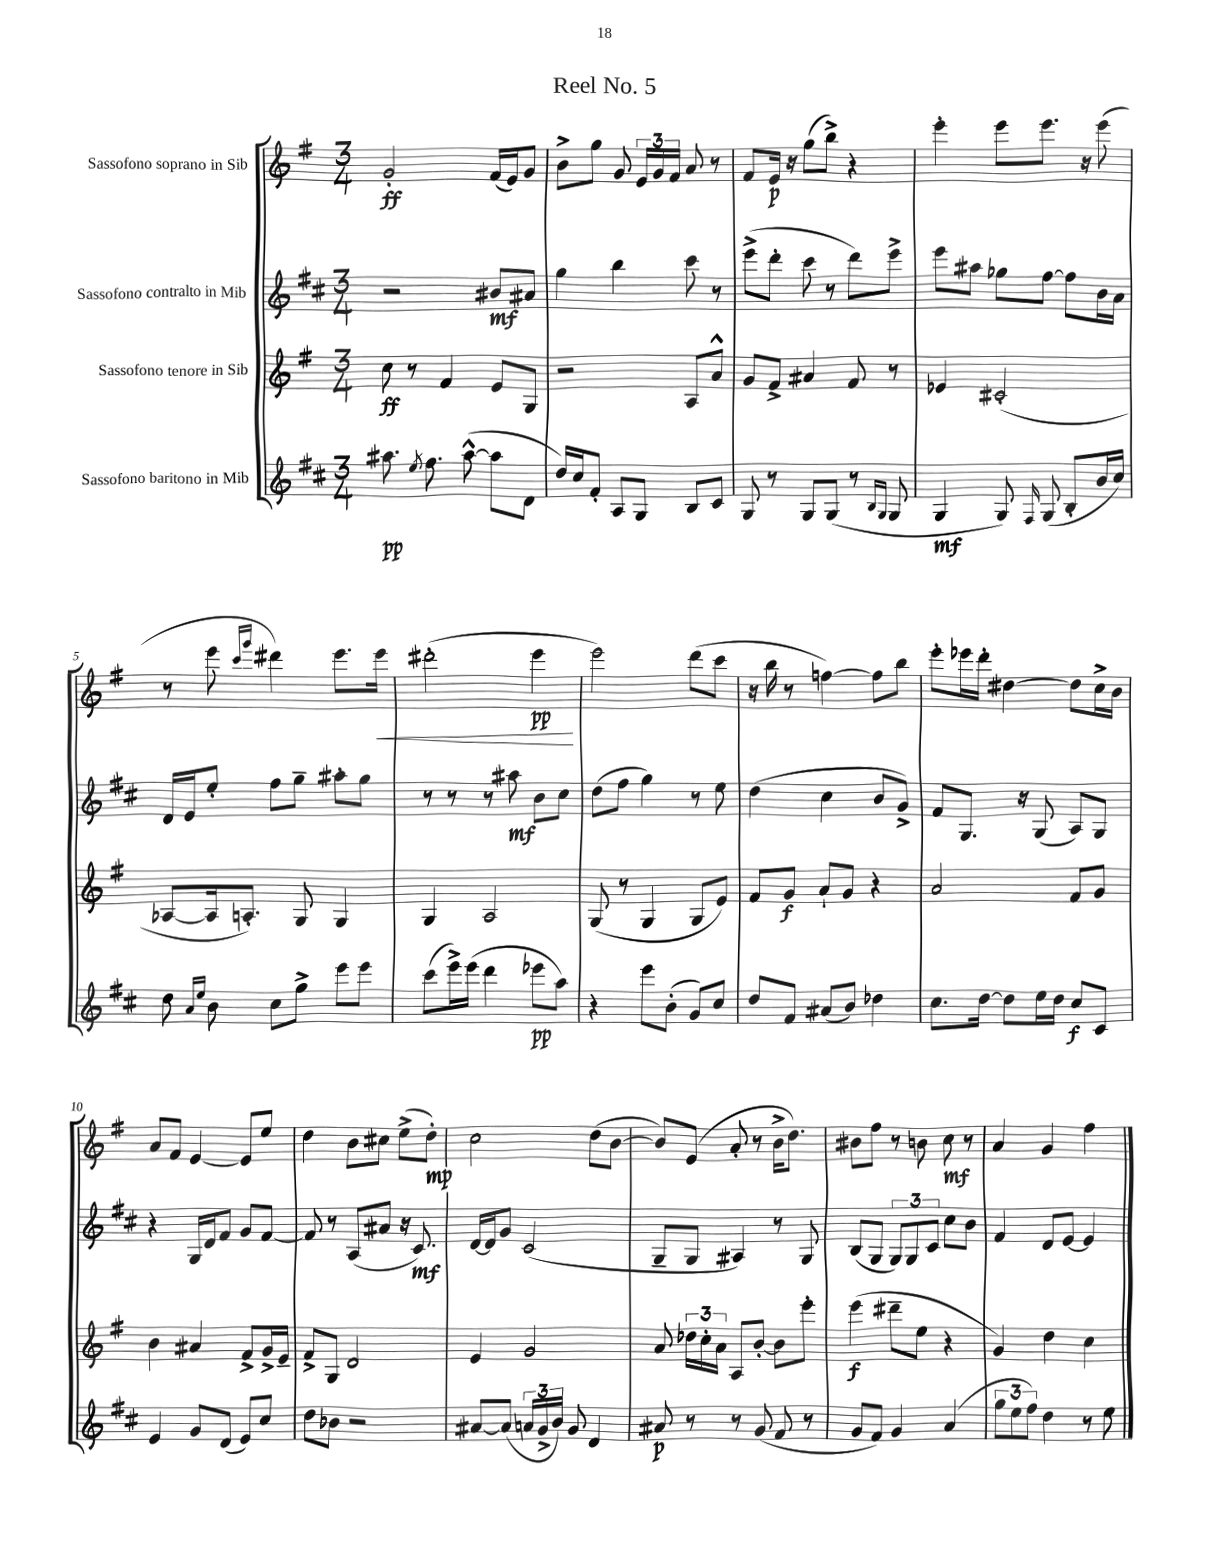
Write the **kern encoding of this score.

**kern	**kern	**kern	**kern
*staff4	*staff3	*staff2	*staff1
*clefG2	*clefG2	*clefG2	*clefG2
*k[f#c#]	*k[f#]	*k[f#c#]	*k[f#]
*M3/4	*M3/4	*M3/4	*M3/4
8.aa#	8cc	2r	2g'
.	8r	.	.
8qee	.	.	.
8.ff#	.	.	.
.	4f#	.	.
([8aa#^^	.	.	.
8aa#]	8e	8b#	(16f#
.	.	.	16e)
8d	8G	8a#	8g
=	=	=	=
16dd)	2r	4gg	8b^
16cc#	.	.	.
8f#'	.	.	8gg
8A	.	4bb	8g
8G	.	.	24e
.	.	.	24g
.	.	.	24f#
8B	8A	8ccc#	8a
8c#	8a^^	8r	8r
=	=	=	=
8G	8g	(8eee^	8f#
8r	8f#^	8ddd'	16e
.	.	.	16r
8G	4a#	8ccc#	(8gg
(8G	.	8r	8bb^)
8r	8f#	8ddd)	4r
16qqB	.	.	.
16qqG	.	.	.
8G	8r	8eee^	.
=	=	=	=
4G	4e-	8eee	4eee'
.	.	8aa#	.
8G)	(2c#'	8gg-	8eee
16qqF#	.	.	.
(8G	.	[8ff#	8.eee
8B'	.	8ff#]	.
.	.	.	16r
16b	.	16b	(8eee
16cc#)	.	16a	.
=	=	=	=
8dd	[8A-	16d	8r
.	.	16e	.
16qqa	.	.	.
16qqee	.	.	.
8b	16A-]	8ee'	8eee
.	8.A')	.	.
.	.	.	16qqccc
.	.	.	16qqggg
8cc#	.	8ff#	4ddd#)
8gg^	8G	8gg~	.
8eee	4G	8aa#'	8.eee
8eee	.	8gg	.
.	.	.	16eee
=	=	=	=
(8ccc#	4G	8r	(2ddd#'
16eee^)	.	8r	.
(16eee	.	.	.
4ddd	2A	8r	.
.	.	8aa#	.
8eee-	.	8b	4eee
8aa)	.	8cc#	.
=	=	=	=
4r	(8G	(8dd	2eee)
.	8r	8ff#	.
8eee	4G	4gg)	.
(8b'	.	.	.
8g)	8G	8r	(8ddd
8cc#	8e)	8ee	8ccc
=	=	=	=
8dd	8f#	(4dd	16r
.	.	.	16bb
8f#	8g	.	8r
(8a#	8a`	4cc#	[4ff)
8b)	8g	.	.
4dd-	4r	8b	8ff]
.	.	8g^)	8bb
=	=	=	=
8.cc#	2a	8f#	8eee'
.	.	8.G	16eee-
[16dd	.	.	16ddd'
8dd]	.	.	[4dd#
.	.	16r	.
16ee	.	(8G	.
16dd	.	.	.
8cc#	8f#	8A)	8dd#]
8c#	8g	8G	16cc^
.	.	.	16b
=	=	=	=
4e	4b	4r	8a
.	.	.	8f#
8g	4a#	16G	[4e
.	.	16d	.
(8d	.	8f#	.
8e)	8f#^	8g	8e]
8cc#	16g^	[8f#	8ee
.	16e~	.	.
=	=	=	=
8dd	8f#^	8f#]	4dd
8b-	8G	8r	.
2r	2d	(8A	8b
.	.	8a#	8cc#
.	.	16r	(8ee^
.	.	8.c#)	.
.	.	.	8dd')
=	=	=	=
[8a#	4e	[16d	2cc
.	.	16d]	.
(8a#]	.	8g	.
24a	2g	(2c#	.
24g^	.	.	.
24b)	.	.	.
8g	.	.	.
4d	.	.	(8dd
.	.	.	[8b
=	=	=	=
8a#	8a	8G~	8b])
8r	24dd-	8G	(8e
.	24cc'	.	.
.	24a	.	.
8r	8A	4A#)	8a'
(8g	[8b'	.	8r
8f#	8b]	8r	16b^
.	.	.	8.dd)
8r	8eee'	8G	.
=	=	=	=
8g	(4eee	(8B	8b#
8f#)	.	8G	8ff#
4g	8ddd#~	12G)	8r
.	.	12G	.
.	8ee	.	8b
.	.	12c#	.
(4a	4r	8cc#	8cc
.	.	8b	8r
=	=	=	=
12gg	4g)	4f#	4a
12ee	.	.	.
12ff#)	.	.	.
4dd	4dd	8d	4g
.	.	[8e	.
8r	4cc	4e]	4ff#
8ee	.	.	.
==	==	==	==
*-	*-	*-	*-
